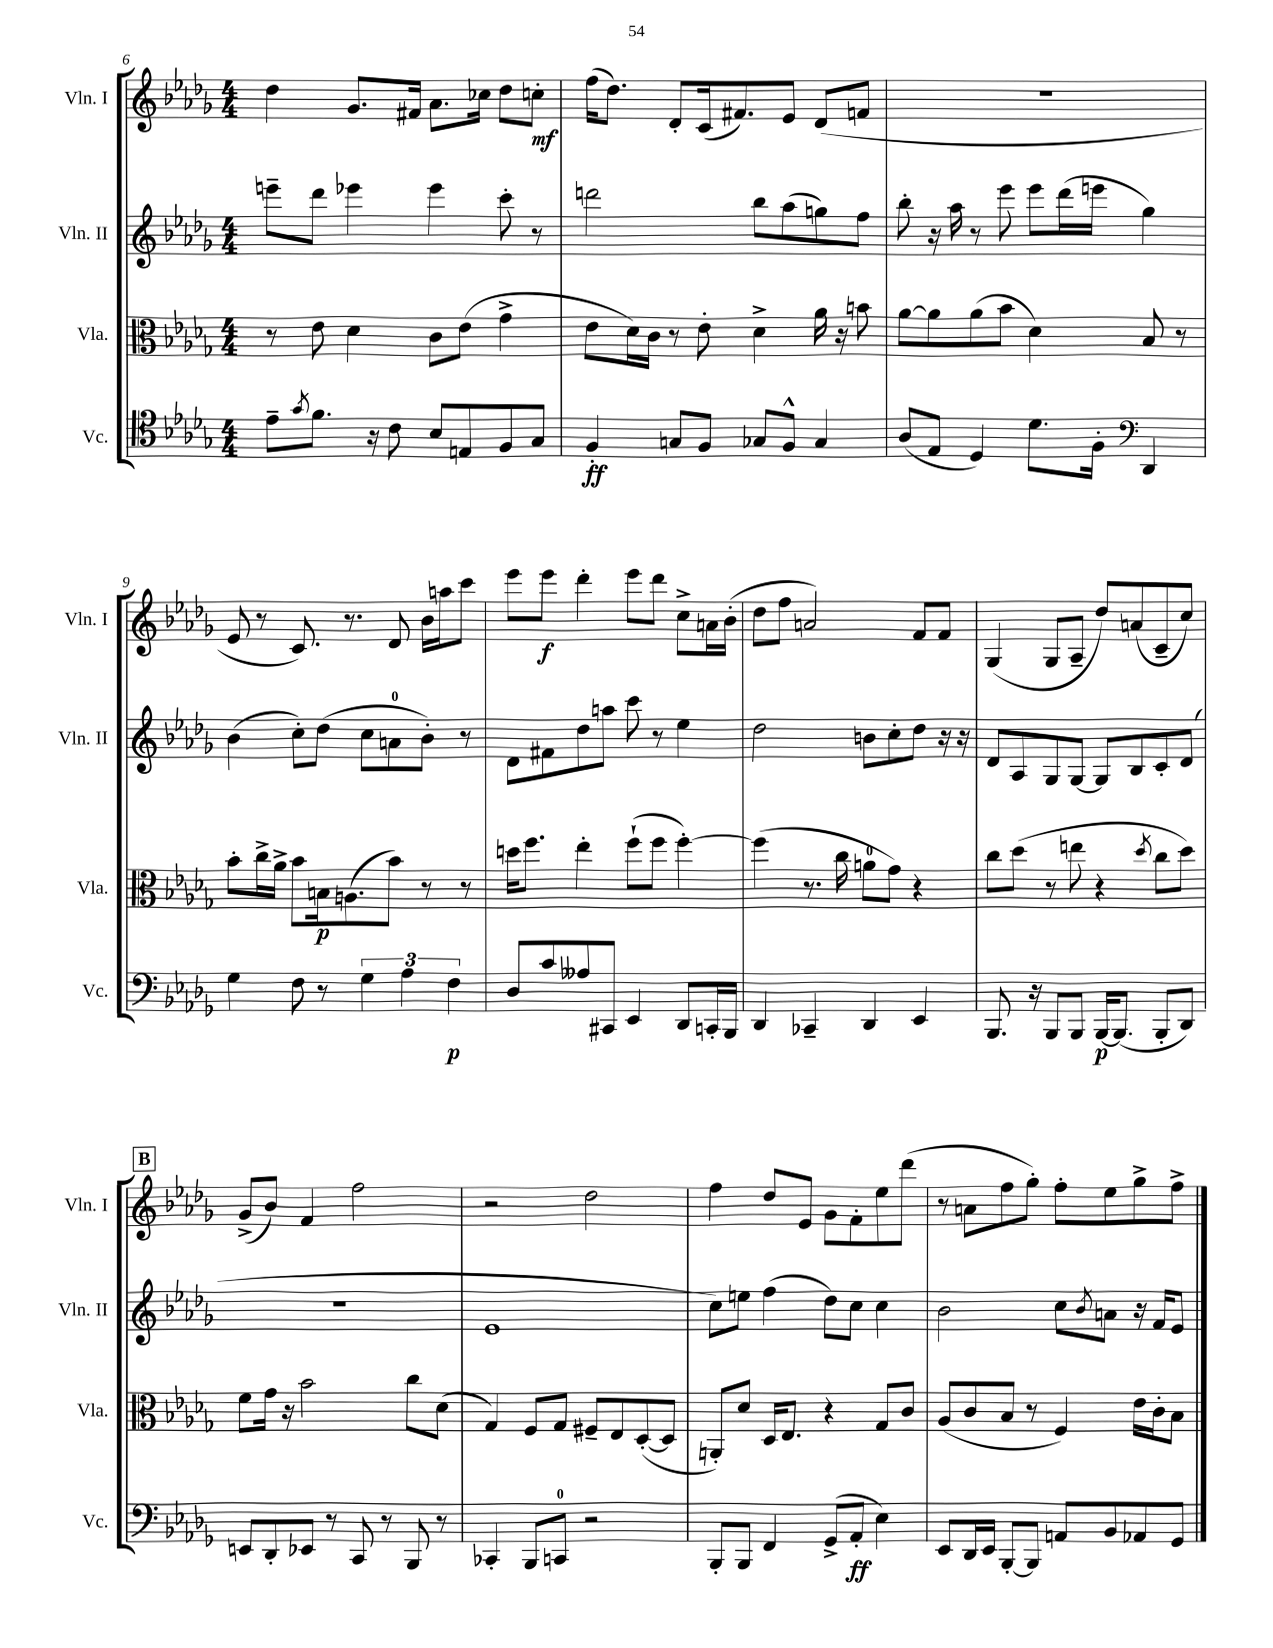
<<
\new StaffGroup <<
\new Staff = "s0" \with { instrumentName = "Vln. I" shortInstrumentName = "Vln. I" } {
    \clef treble \key des \major \numericTimeSignature \time 4/4
    des''4 ges'8. fis'16 aes'8. ces''16 des''8 c''8-.\mf |
    f''16( des''8.) des'8-. c'16( fis'8.) ees'8 des'8( f'8 |
    R1 |
    ees'8 r8 c'8.) r8. des'8 bes'16 a''16 c'''8 |
    ees'''8 ees'''8\f des'''4-. ees'''8 des'''8 c''8-> a'16 bes'16-.( |
    des''8 f''8 a'2) f'8 f'8 |
    ges4( ges8 aes8-- des''8) a'8( c'8-- c''8) |
    \mark \markup { \box "B" } ges'8->( bes'8) f'4 f''2 |
    r2 des''2 |
    f''4 des''8 ees'8 ges'8 f'8-. ees''8 des'''8( |
    r8 a'8 f''8 ges''8-.) f''8-. ees''8 ges''8-> f''8-> \bar "|." |
}
\new Staff = "s1" \with { instrumentName = "Vln. II" shortInstrumentName = "Vln. II" } {
    \clef treble \key des \major \numericTimeSignature \time 4/4
    e'''8-- des'''8 ees'''4 ees'''4 c'''8-. r8 |
    d'''2 bes''8 aes''8( g''8) f''8 |
    bes''8-. r16 aes''16 r8 ees'''8 ees'''8 des'''16( e'''16 ges''4) |
    bes'4( c''8-.) des''8( c''8 a'8-0 bes'8-.) r8 |
    des'8 fis'8 des''8 a''8 c'''8 r8 ees''4 |
    des''2 b'8 c''8-. des''8 r16 r16 |
    des'8 aes8 ges8 ges8~ ges8 bes8 c'8-. des'8( |
    \mark \markup { \box "B" } R1 |
    ees'1 |
    c''8) e''8 f''4( des''8) c''8 c''4 |
    bes'2 c''8 \acciaccatura { bes'8 } a'8 r16 f'16 ees'8 \bar "|." |
}
\new Staff = "s2" \with { instrumentName = "Vla." shortInstrumentName = "Vla." } {
    \clef alto \key des \major \numericTimeSignature \time 4/4
    r8 ees'8 des'4 c'8 ees'8( ges'4-> |
    ees'8 des'16) c'16 r8 ees'8-. des'4-> aes'16 r16 b'8 |
    aes'8~ aes'8 aes'8( bes'8 des'4) bes8 r8 |
    bes'8-. c''16-> aes'16-> bes'8 b16\p a8.( bes'8) r8 r8 |
    d''16 f''8. ees''4-. f''8-!( f''8 f''4~-.) |
    f''4( r8. c''16 a'8-0 ges'8) r4 |
    c''8 des''8( r8 e''8 r4 \acciaccatura { des''8 } c''8 des''8) |
    \mark \markup { \box "B" } f'8 ges'16 r16 bes'2 c''8 des'8( |
    ges4) f8 ges8 fis8-- ees8 des8~-.( des8 |
    a,8-.) des'8 des16 ees8. r4 ges8 c'8 |
    aes8( c'8 bes8 r8 f4) ees'16 c'16-. bes8 \bar "|." |
}
\new Staff = "s3" \with { instrumentName = "Vc." shortInstrumentName = "Vc." } {
    \clef tenor \key des \major \numericTimeSignature \time 4/4
    ees'8-- \acciaccatura { ges'8 } f'8. r16 c'8 bes8 e8 f8 ges8 |
    f4-.\ff g8 f8 ges8 f8-^ ges4 |
    aes8( ees8 des4) des'8. f16-. \clef bass des,4 |
    ges4 f8 r8 \tuplet 3/2 { ges4 aes4 f4\p } |
    des8 c'8 aeses8 cis,8 ees,4 des,8 c,16-. bes,,16 |
    des,4 ces,4-- des,4 ees,4 |
    bes,,8. r16 bes,,8 bes,,8 bes,,16~\p bes,,8.( bes,,8-. des,8) |
    \mark \markup { \box "B" } e,8 des,8-. ees,8 r8 c,8 r8 bes,,8 r8 |
    ces,4-. bes,,8 c,8-0 r2 |
    bes,,8-. bes,,8 f,4 ges,8->( aes,8-.\ff ees4) |
    ees,8 des,16 ees,16 bes,,8~-. bes,,8 a,8 bes,8 aes,8 ges,8 \bar "|." |
}
>>
>>
\layout { \context { \Score currentBarNumber = #6 } }
